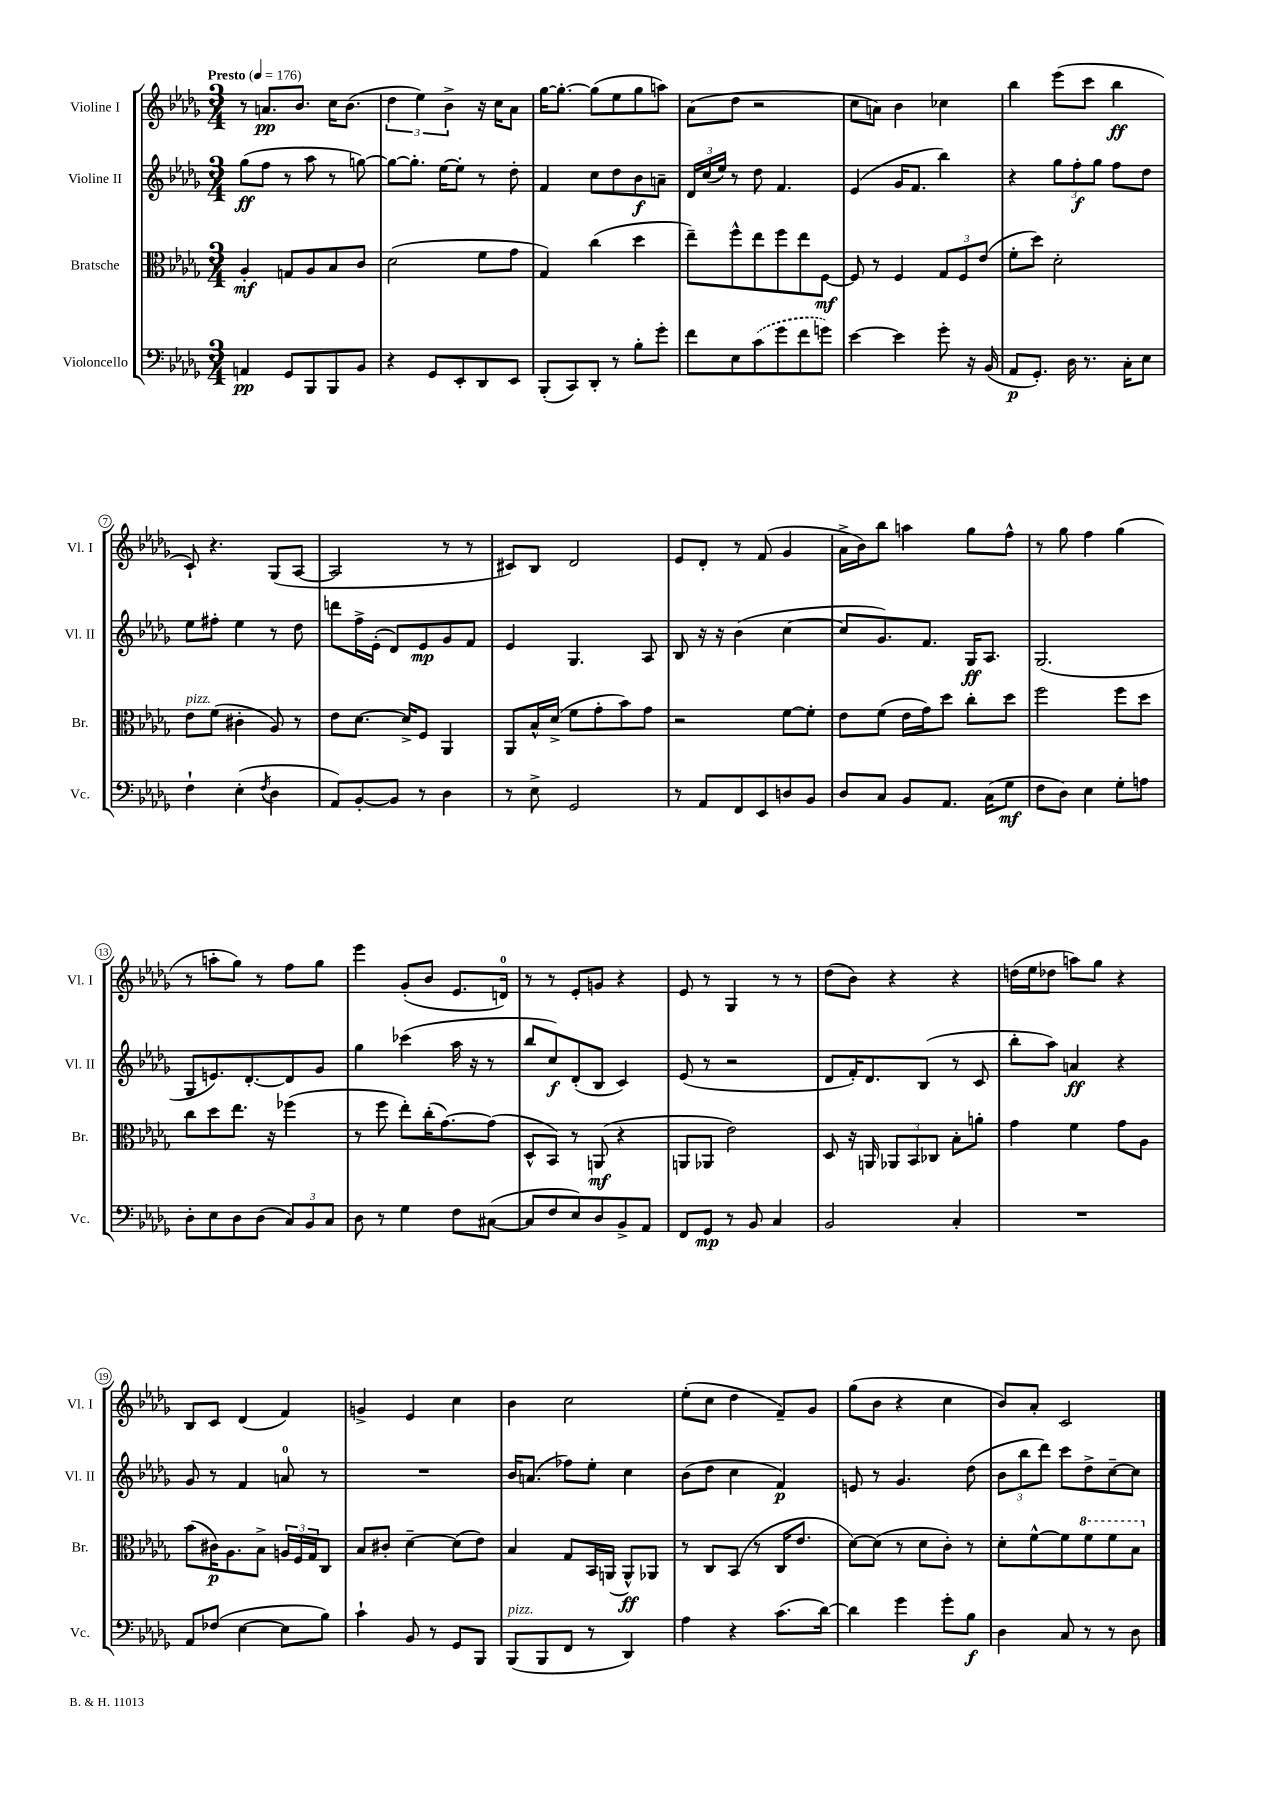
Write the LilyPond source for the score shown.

<<
\new StaffGroup <<
\new Staff = "s0" \with { instrumentName = "Violine I" shortInstrumentName = "Vl. I" } {
    \clef treble \key des \major \numericTimeSignature \time 3/4 \tempo "Presto" 4 = 176
    r8 a'8.\pp bes'8. c''16 bes'8.( |
    \tuplet 3/2 { des''4 ees''4) bes'4-> } r16 c''16 aes'8 |
    ges''16~ ges''8.~-. ges''8( ees''8 ges''8 a''8) |
    aes'8( des''8 r2 |
    c''8 a'8) bes'4 ces''4 |
    bes''4 ees'''8( c'''8 bes''4\ff |
    c'8-!) r4. ges8( aes8~ |
    aes2 r8 r8 |
    cis'8) bes8 des'2 |
    ees'8 des'8-. r8 f'8( ges'4 |
    aes'16-> bes'16) bes''8 a''4 ges''8 f''8-^ |
    r8 ges''8 f''4 ges''4( |
    r8 a''8-. ges''8) r8 f''8 ges''8 |
    ees'''4 ges'8-.( bes'8 ees'8. d'16-0) |
    r8 r8 ees'8-. g'8 r4 |
    ees'8 r8 ges4 r8 r8 |
    des''8( bes'8) r4 r4 |
    d''16( ees''16 des''8 a''8) ges''8 r4 |
    bes8 c'8 des'4( f'4) |
    g'4-> ees'4 c''4 |
    bes'4 c''2 |
    ees''8-.( c''8 des''4 f'8--) ges'8 |
    ges''8( bes'8 r4 c''4 |
    bes'8) aes'8-. c'2 \bar "|." |
}
\new Staff = "s1" \with { instrumentName = "Violine II" shortInstrumentName = "Vl. II" } {
    \clef treble \key des \major \numericTimeSignature \time 3/4
    ges''8\ff( f''8 r8 aes''8 r8 g''8~) |
    g''8~ g''8.-. ees''16~ ees''8-. r8 des''8-. |
    f'4 c''8 des''8 bes'8\f a'8-- |
    \tuplet 3/2 { des'16 c''16( ees''16) } r8 des''8 f'4. |
    ees'4( ges'16 f'8. bes''4) |
    r4 \tuplet 3/2 { ges''8 f''8-.\f ges''8 } f''8 des''8 |
    ees''8 fis''8-. ees''4 r8 des''8 |
    d'''8 f''16-> ees'16-.( des'8) ees'8\mp ges'8 f'8 |
    ees'4 ges4. aes8 |
    bes8 r16 r16 bes'4( c''4~ |
    c''8 ges'8.) f'8. ges16\ff aes8. |
    ges2.( |
    ges8 e'8.) des'8.~-. des'8 ges'8 |
    ges''4 ces'''4( aes''16 r16 r8 |
    bes''8 c''8\f) des'8-.( bes8 c'4) |
    ees'8( r8 r2 |
    des'8 f'16-.) des'8. bes8( r8 c'8 |
    bes''8-. aes''8) a'4\ff r4 |
    ges'8 r8 f'4 a'8-0 r8 |
    R2. |
    bes'16 a'8.( fes''8) ees''8-. c''4 |
    bes'8( des''8 c''4 f'4\p) |
    e'8 r8 ges'4. des''8( |
    \tuplet 3/2 { bes'8 bes''8 des'''8) } c'''8 des''8-> c''8~-- c''8 \bar "|." |
}
\new Staff = "s2" \with { instrumentName = "Bratsche" shortInstrumentName = "Br." } {
    \clef alto \key des \major \numericTimeSignature \time 3/4
    aes4-.\mf g8 aes8 bes8 c'8 |
    des'2( f'8 ges'8 |
    ges4) c''4( des''4 |
    ees''8--) f''8-^ ees''8 f''8 ees''8 f8~\mf |
    f8 r8 f4 \tuplet 3/2 { ges8 f8 ees'8( } |
    f'8-. des''8) des'2-. |
    ees'8^\markup { \italic "pizz." } f'8( cis'4-. aes8) r8 |
    ees'8 des'8.~ des'16-> f8 aes,4 |
    aes,8 bes16-^ des'16->( f'8 ges'8-. bes'8) ges'8 |
    r2 f'8~ f'8-. |
    ees'8 f'8( ees'16 ges'16) des''8 c''8-. des''8 |
    f''2 f''8 des''8 |
    c''8 des''8 ees''8. r16 fes''4( |
    r8 f''8 ees''8-.) c''16-.( ges'8.~) ges'8( |
    des8-^ bes,8) r8 a,8\mf( r4 |
    a,8 aes,8 ees'2) |
    des8 r16 a,16 \tuplet 3/2 { aes,8 bes,8 ces8 } bes8-. a'8-. |
    ges'4 f'4 ges'8 aes8 |
    bes'8( cis'16\p) aes8. bes8-> \tuplet 3/2 { a16 f16 ges16 } c8 |
    bes8 cis'8-. des'4~-- des'8( ees'8) |
    bes4 ges8 bes,16 a,16( a,8-^\ff) aes,8 |
    r8 c8 bes,8( r8 c16 ees'8. |
    des'8~) des'8( r8 des'8 c'8-.) r8 |
    des'8-. f'8~-^ f'8 \ottava #1 f''8 f''8 bes'8 \ottava #0 \bar "|." |
}
\new Staff = "s3" \with { instrumentName = "Violoncello" shortInstrumentName = "Vc." } {
    \clef bass \key des \major \numericTimeSignature \time 3/4
    a,4\pp ges,8 bes,,8 bes,,8 bes,8 |
    r4 ges,8 ees,8-. des,8 ees,8 |
    bes,,8-.( c,8) des,8-. r8 bes8-. ges'8-. |
    f'8 ees8 \once \slurDashed c'8( ges'8 f'8 g'8) |
    ees'4~ ees'4 ges'8-. r16 bes,16( |
    aes,8\p ges,8.-.) des16 r8. c16-. ees8 |
    f4-! ees4-.( \acciaccatura { f8 } des4 |
    aes,8) bes,8~-. bes,8 r8 des4 |
    r8 ees8-> ges,2 |
    r8 aes,8 f,8 ees,8 d8 bes,8 |
    des8 c8 bes,8 aes,8. c16( ges8\mf |
    f8 des8) ees4 ges8-. a8 |
    des8-. ees8 des8 des8( \tuplet 3/2 { c8) bes,8 c8 } |
    des8 r8 ges4 f8 cis8~( |
    cis8 f8 ees8) des8 bes,8-> aes,8 |
    f,8 ges,8\mp r8 bes,8 c4 |
    bes,2 c4-. |
    R2. |
    aes,8 fes8( ees4~ ees8 bes8) |
    c'4-! bes,8 r8 ges,8 bes,,8 |
    bes,,8^\markup { \italic "pizz." }( bes,,8 f,8 r8 des,4) |
    aes4 r4 c'8.( des'16~) |
    des'4 ges'4 ges'8-. bes8\f |
    des4 c8 r8 r8 des8 \bar "|." |
}
>>
>>
\layout { \context { \Score \override BarNumber.stencil = #(make-stencil-circler 0.1 0.3 ly:text-interface::print) } }
